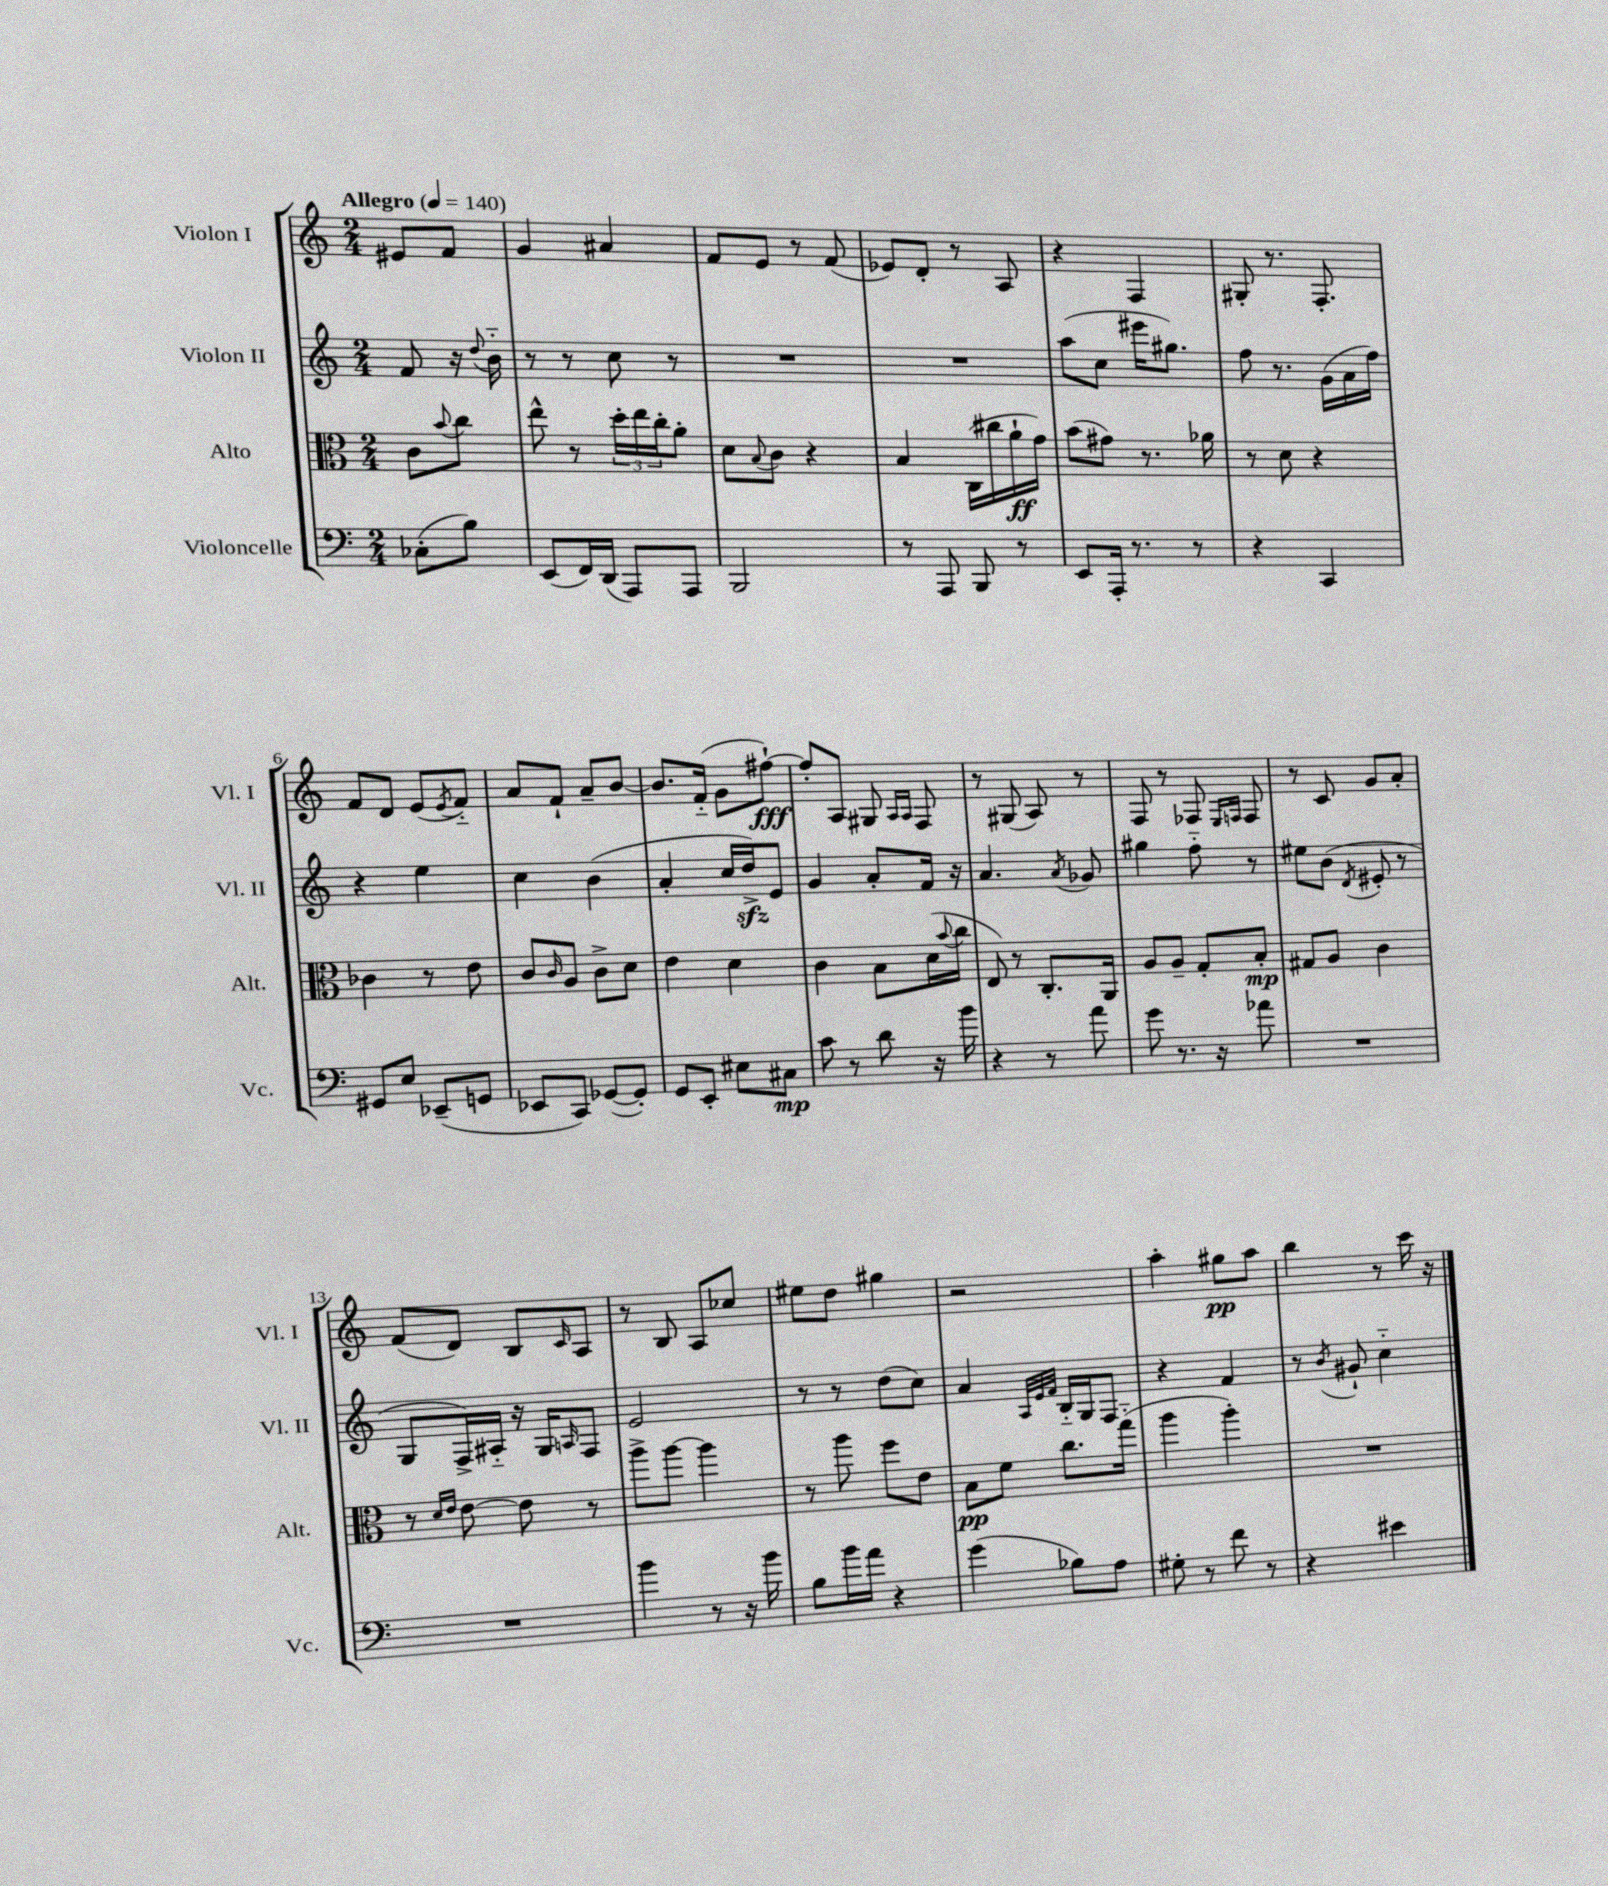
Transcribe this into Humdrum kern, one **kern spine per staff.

**kern	**dynam	**kern	**dynam	**kern	**kern	**dynam
*part4	*part4	*part3	*part3	*part2	*part1	*part1
*staff4	*staff4	*staff3	*staff3	*staff2	*staff1	*staff1
*I"Violoncelle	*	*I"Alto	*	*I"Violon II	*I"Violon I	*
*I'Vc.	*	*I'Alt.	*	*I'Vl. II	*I'Vl. I	*
*clefF4	*	*clefC3	*	*clefG2	*clefG2	*
*k[]	*	*k[]	*	*k[]	*k[]	*
*M2/4	*	*M2/4	*	*M2/4	*M2/4	*
*MM140	*	*MM140	*	*MM140	*MM140	*
=	=	=	=	=	=	=
!	!	!	!	!	!LO:TX:a:B:t=Allegro	!
(8C-X'\L	.	8c\L	.	8f/	8e#X/L	.
.	.	8qqb/	.	.	.	.
8B\J)	.	8cc\J	.	16r	8f/J	.
.	.	.	.	8qqdd/	.	.
.	.	.	.	16b\	.	.
=1	=1	=1	=1	=1	=1	=1
(8EE/L	.	8ee^^\	.	8r	4g/	.
16FF/L)	.	8r	.	8r	.	.
(16DD/JJ	.	.	.	.	.	.
8AAA/L)	.	24dd'\LL	.	8cc\	4a#X/	.
.	.	24ee\	.	.	.	.
.	.	24cc'\J	.	.	.	.
8AAA/J	.	8a'\J	.	8r	.	.
=2	=2	=2	=2	=2	=2	=2
2BBB/	.	8d\L	.	2r	8f/L	.
.	.	8qqB/	.	.	.	.
.	.	8c\J	.	.	8e/J	.
.	.	4r	.	.	8r	.
.	.	.	.	.	(8f/	.
=3	=3	=3	=3	=3	=3	=3
8r	.	4B/	.	2r	8e-X/L)	.
8AAA/	.	.	.	.	8d'/J	.
8BBB/	.	(16C\LL	.	.	8r	.
.	.	16cc#X\	.	.	.	.
8r	.	16a`\	ff	.	8A/	.
.	.	16g\JJ)	.	.	.	.
=4	=4	=4	=4	=4	=4	=4
8EE/L	.	(8b\L	.	(8aa\L	4r	.
16AAA'/Jk	.	8g#X\J)	.	8cc\J	.	.
8.r	.	.	.	.	.	.
.	.	8.r	.	16eee#X\KL	4F/	.
.	.	.	.	8.gg#X\J)	.	.
8r	.	.	.	.	.	.
.	.	16a-X\	.	.	.	.
=5	=5	=5	=5	=5	=5	=5
4r	.	8r	.	8ff\	8G#X'/	.
.	.	8d\	.	8.r	8.r	.
4CC/	.	4r	.	.	.	.
.	.	.	.	(16g\LL	8.F'/	.
.	.	.	.	16a\	.	.
.	.	.	.	16ff\JJ)	.	.
!!LO:LB:g=z
=6	=6	=6	=6	=6	=6	=6
8GG#X/L	.	4c-X\	.	4r	8f/L	.
8E/J	.	.	.	.	8d/J	.
(8EE-X~/L	.	8r	.	4ee\	(8e/L	.
.	.	.	.	.	8qe/	.
8GGn/J	.	8e\	.	.	8f/J)	.
=7	=7	=7	=7	=7	=7	=7
8EE-X/L	.	8c/L	.	4cc\	8a/L	.
.	.	16qqc/	.	.	.	.
8CC/J)	.	8A/J	.	.	8f`/J	.
([8GG-X/L	.	8c^\L	.	(4b\	8a~/L	.
8GG-'/J])	.	8d\J	.	.	[8b/J	.
=8	=8	=8	=8	=8	=8	=8
8GG/L	.	4e\	.	4a'/	8.b/L]	.
8EE'/J	.	.	.	.	.	.
.	.	.	.	.	(16f/Jk	.
8E#X\L	.	4d\	.	16cc/LL	8g\L	.
.	.	.	.	16ddzz^/J)	.	.
8C#X\J	mp	.	.	8e/J	[8ff#X`\J)	fff
=9	=9	=9	=9	=9	=9	=9
8c\	.	4c\	.	4g/	8ff#'/L]	.
8r	.	.	.	.	8A/J	.
8d\	.	8B\L	.	8a'/L	8G#X/	.
.	.	.	.	.	16qqA/LL	.
.	.	.	.	.	16qqA/JJ	.
16r	.	(16d\L	.	16f/Jk	8F/	.
.	.	8qqb/	.	.	.	.
16b\	.	16cc\JJ	.	16r	.	.
=10	=10	=10	=10	=10	=10	=10
4r	.	8E/)	.	4.a/	8r	.
.	.	8r	.	.	(8G#X/	.
8r	.	8.C'/L	.	.	8A/)	.
.	.	.	.	8qa/	.	.
8a\	.	.	.	8g-X/	8r	.
.	.	16AA/Jk	.	.	.	.
=11	=11	=11	=11	=11	=11	=11
8g\	.	8A/L	.	4gg#X\	8F/	.
8.r	.	8A~/J	.	.	8r	.
.	.	8G'/L	.	8ff\	8F-X/	.
16r	.	.	.	.	.	.
.	.	.	.	.	16qqE/LL	.
.	.	.	.	.	16qqFn/JJ	.
8a-X\	.	8B'/J	mp	8r	8F/	.
=12	=12	=12	=12	=12	=12	=12
2r	.	8G#X/L	.	8ee#X\L	8r	.
.	.	8A/J	.	(8b\J	8c/	.
.	.	.	.	8qd/	.	.
.	.	4c\	.	8e#X'/	8g/L	.
.	.	.	.	8r	8a'/J	.
!!LO:LB:g=z
=13	=13	=13	=13	=13	=13	=13
2r	.	8r	.	8G/L	(8f/L	.
.	.	16qqd/LL	.	.	.	.
.	.	16qqe/JJ	.	.	.	.
.	.	[8e\	.	16F^/L)	8d/J)	.
.	.	.	.	16A#X/JJ	.	.
.	.	8e\]	.	16r	8B/L	.
.	.	.	.	16G/KL	.	.
.	.	.	.	16qqAn/	16qqc/	.
.	.	8r	.	8F/J	8A/J	.
=14	=14	=14	=14	=14	=14	=14
4b\	.	8aa^\L	.	2e/	8r	.
.	.	[8aa\J	.	.	8B/	.
8r	.	4aa\]	.	.	8A/L	.
16r	.	.	.	.	8cc-X/J	.
16b\	.	.	.	.	.	.
=15	=15	=15	=15	=15	=15	=15
8B\L	.	8r	.	8r	8ee#X\L	.
16b\L	.	8aa\	.	8r	8dd\J	.
16a\JJ	.	.	.	.	.	.
4r	.	8ff\L	.	(8dd\L	4gg#X\	.
.	.	8e\J	.	8cc\J)	.	.
=16	=16	=16	=16	=16	=16	=16
(4g\	.	8B\L	pp	4a/	2r	.
.	.	8f\J	.	.	.	.
.	.	.	.	32qqA/LLL	.	.
.	.	.	.	32qqe/	.	.
.	.	.	.	32qqf/JJJ	.	.
8B-X\L)	.	8.cc\L	.	16B/LL	.	.
.	.	.	.	16G/J	.	.
8A\J	.	.	.	8F/J	.	.
.	.	(16gg\Jk	.	.	.	.
=17	=17	=17	=17	=17	=17	=17
8G#X'\	.	4aa\	.	4r	4aa'\	.
8r	.	.	.	.	.	.
8f\	.	4aa'\)	.	4f/	8gg#X\L	pp
8r	.	.	.	.	8aa\J	.
=18	=18	=18	=18	=18	=18	=18
4r	.	2r	.	8r	4bb\	.
.	.	.	.	8qb/	.	.
.	.	.	.	8g#X`/	.	.
4e#X\	.	.	.	4cc\	8r	.
.	.	.	.	.	16ccc\	.
.	.	.	.	.	16r	.
==	==	==	==	==	==	==
*-	*-	*-	*-	*-	*-	*-
